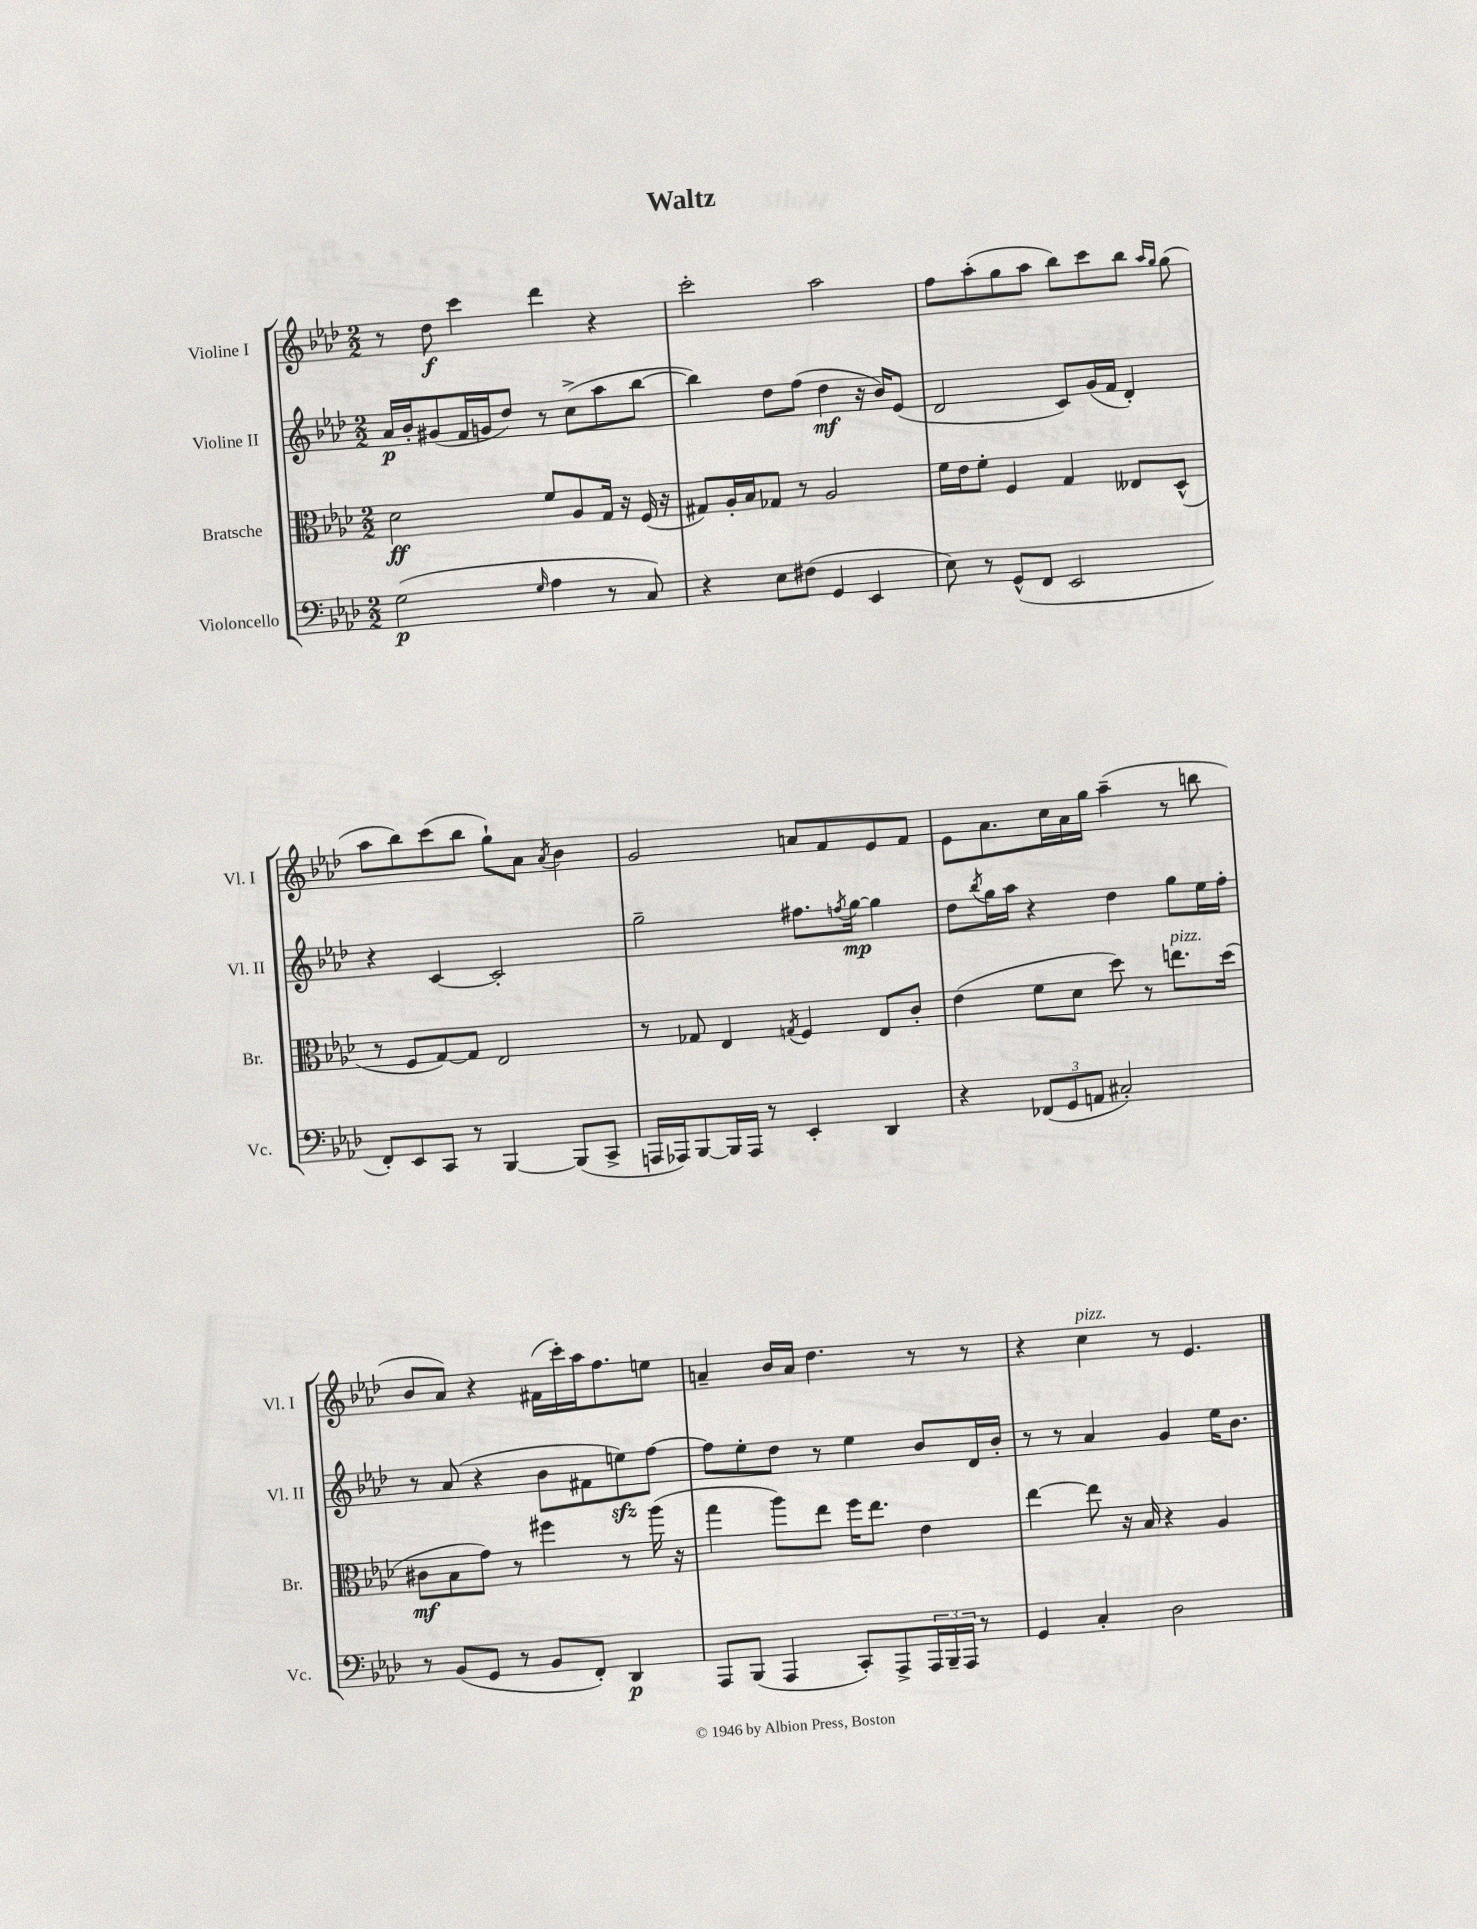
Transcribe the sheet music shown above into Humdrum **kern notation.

**kern	**dynam	**kern	**dynam	**kern	**dynam	**kern	**dynam
*part4	*part4	*part3	*part3	*part2	*part2	*part1	*part1
*staff4	*staff4	*staff3	*staff3	*staff2	*staff2	*staff1	*staff1
*I"Violoncello	*	*I"Bratsche	*	*I"Violine II	*	*I"Violine I	*
*I'Vc.	*	*I'Br.	*	*I'Vl. II	*	*I'Vl. I	*
*clefF4	*	*clefC3	*	*clefG2	*	*clefG2	*
*k[b-e-a-d-]	*	*k[b-e-a-d-]	*	*k[b-e-a-d-]	*	*k[b-e-a-d-]	*
*M2/2	*	*M2/2	*	*M2/2	*	*M2/2	*
=1	=1	=1	=1	=1	=1	=1	=1
(2G\	p	2d-\	ff	16a-/LL	p	8r	.
.	.	.	.	16b-'/J	.	.	.
.	.	.	.	(8g#X/	.	8dd-\	f
.	.	.	.	16f/L	.	4ccc\	.
.	.	.	.	16gn/J	.	.	.
.	.	.	.	8dd-/J)	.	.	.
16qqG/	.	.	.	.	.	.	.
4A-\	.	8f/L	.	8r	.	4ddd-\	.
.	.	8A-/	.	(8cc^\L	.	.	.
8r	.	16G/Jk	.	8aa-\	.	4r	.
.	.	16r	.	.	.	.	.
8C/)	.	(16F/	.	[8bb-\J	.	.	.
.	.	16r	.	.	.	.	.
=2	=2	=2	=2	=2	=2	=2	=2
4r	.	8G#X/L)	.	4bb-\])	.	2ccc'\	.
.	.	16A-'/L	.	.	.	.	.
.	.	16B-/J	.	.	.	.	.
8E-\L	.	8G-X/J	.	8dd-\L	.	.	.
(8F#X\J	.	8r	.	(8ff\J	.	.	.
4GG/	.	2A-/	.	4dd-\	mf	2aa-\	.
4EE-/	.	.	.	16r	.	.	.
.	.	.	.	16b-/KL)	.	.	.
.	.	.	.	(8e-/J	.	.	.
=3	=3	=3	=3	=3	=3	=3	=3
8E-\)	.	16f\LL	.	2d-/	.	8ff\L	.
.	.	16e-\J	.	.	.	.	.
8r	.	8f'\J	.	.	.	(8aa-'\	.
(8GG^^/L	.	4F/	.	.	.	8gg\	.
8FF/J	.	.	.	.	.	8aa-\J	.
2EE-/	.	4G/	.	8c/L)	.	8bb-\L)	.
.	.	.	.	(16g/L	.	8ccc\	.
.	.	.	.	16f/JJ	.	.	.
.	.	8E--X/L	.	4d-'/)	.	8bb-\J	.
.	.	.	.	.	.	16qqaa-/LL	.
.	.	.	.	.	.	16qqgg/JJ	.
.	.	(8D-^^/J	.	.	.	(8gg\	.
!!LO:LB:g=z
=4	=4	=4	=4	=4	=4	=4	=4
8FF'/L)	.	8r	.	4r	.	8aa-\L	.
8EE-/	.	8F/L	.	.	.	8bb-\)	.
8CC/J	.	[8G/)	.	[4c/	.	(8ccc\	.
8r	.	8G/J]	.	.	.	8bb-\J	.
[4BBB-/	.	2E-/	.	2c'/]	.	8gg`\L)	.
.	.	.	.	.	.	8a-\J	.
.	.	.	.	.	.	8qa-/	.
(8BBB-/L]	.	.	.	.	.	4b-\	.
8CC^/J	.	.	.	.	.	.	.
=5	=5	=5	=5	=5	=5	=5	=5
16AAAn/LL	.	8r	.	2gg~\	.	2g/	.
16AAA-X/J)	.	.	.	.	.	.	.
[8BBB-/	.	8G-X/	.	.	.	.	.
16BBB-/L]	.	4E-/	.	.	.	.	.
16AAA-/JJ	.	.	.	.	.	.	.
8r	.	.	.	.	.	.	.
.	.	8qGn/	.	.	.	.	.
4EE-'/	.	4F/	.	8.ff#X\L	.	8an/L	.
.	.	.	.	.	.	8f/	.
.	.	.	.	8qffn/	.	.	.
.	.	.	.	[16gg\Jk	mp	.	.
4DD-/	.	8E-/L	.	4gg\]	.	8e-/	.
.	.	8c'/J	.	.	.	8f/J	.
=6	=6	=6	=6	=6	=6	=6	=6
4r	.	(4e-\	.	8dd-\L	.	8e-\L	.
.	.	.	.	8qbb-/	.	.	.
.	.	.	.	16gg\L	.	8.a-\	.
.	.	.	.	16aa-\JJ	.	.	.
(12FF-X/L	.	8f\L	.	4r	.	.	.
.	.	.	.	.	.	16cc\L	.
12GG/	.	.	.	.	.	.	.
.	.	8d-\J	.	.	.	16a-\	.
12AAn/J	.	.	.	.	.	.	.
.	.	.	.	.	.	16gg\JJ	.
2C#X'/)	.	8dd-\)	.	4dd-\	.	(4aa-~\	.
.	.	8r	.	.	.	.	.
!	!	!LO:TX:a:i:t=pizz.	!	!	!	!	!
.	.	8.een\L	.	8gg\L	.	8r	.
.	.	.	.	16ee-\L	.	8bbn\	.
.	.	(16dd-\Jk	.	16ff'\JJ	.	.	.
!!LO:LB:g=z
=7	=7	=7	=7	=7	=7	=7	=7
8r	.	8c#X\L	mf	8r	.	8b-/L	.
(8BB-/L	.	8B-\	.	(8a-/	.	8a-/J)	.
8GG/J	.	8g\J)	.	4r	.	4r	.
8r	.	8r	.	.	.	.	.
8BB-/L	.	4ff#X\	.	8b-\L	.	(16f#X\LL	.
.	.	.	.	.	.	16ccc'\)	.
8FF'/J)	.	.	.	8f#X\	.	16aa-\J	.
.	.	.	.	.	.	8.ff\	.
4DD-/	p	8r	.	8eenzz\)	.	.	.
.	.	(16aa-\	.	[8ff\J	.	8een\J	.
.	.	16r	.	.	.	.	.
=8	=8	=8	=8	=8	=8	=8	=8
8AAA-/L	.	4gg\	.	8ff\L]	.	4an~/	.
(8BBB-/J	.	.	.	8ee-'\	.	.	.
4AAA-/	.	8aa-\L)	.	8dd-\J	.	16b-/LL	.
.	.	.	.	.	.	16a/JJ	.
.	.	8ee-\J	.	8r	.	4.dd-\	.
8CC'/L)	.	16ff\KL	.	4ee-\	.	.	.
.	.	8.ee-\J	.	.	.	.	.
8AAA-^/	.	.	.	.	.	.	.
24AAA-/L	.	4e-\	.	8b-/L	.	8r	.
24BBB-~/	.	.	.	.	.	.	.
24AAA-/JJ	.	.	.	.	.	.	.
8r	.	.	.	16d-/L	.	8r	.
.	.	.	.	16b-'/JJ	.	.	.
=9	=9	=9	=9	=9	=9	=9	=9
4GG/	.	[4ee-\	.	8r	.	4r	.
.	.	.	.	8r	.	.	.
!	!	!	!	!	!	!LO:TX:a:i:t=pizz.	!
4C'/	.	8ee-\]	.	4a-/	.	4cc\	.
.	.	16r	.	.	.	.	.
.	.	16B-/	.	.	.	.	.
2D-\	.	4r	.	4g/	.	8r	.
.	.	.	.	.	.	4.e-/	.
.	.	4A-/	.	16ee-\KL	.	.	.
.	.	.	.	8.b-\J	.	.	.
==	==	==	==	==	==	==	==
*-	*-	*-	*-	*-	*-	*-	*-
